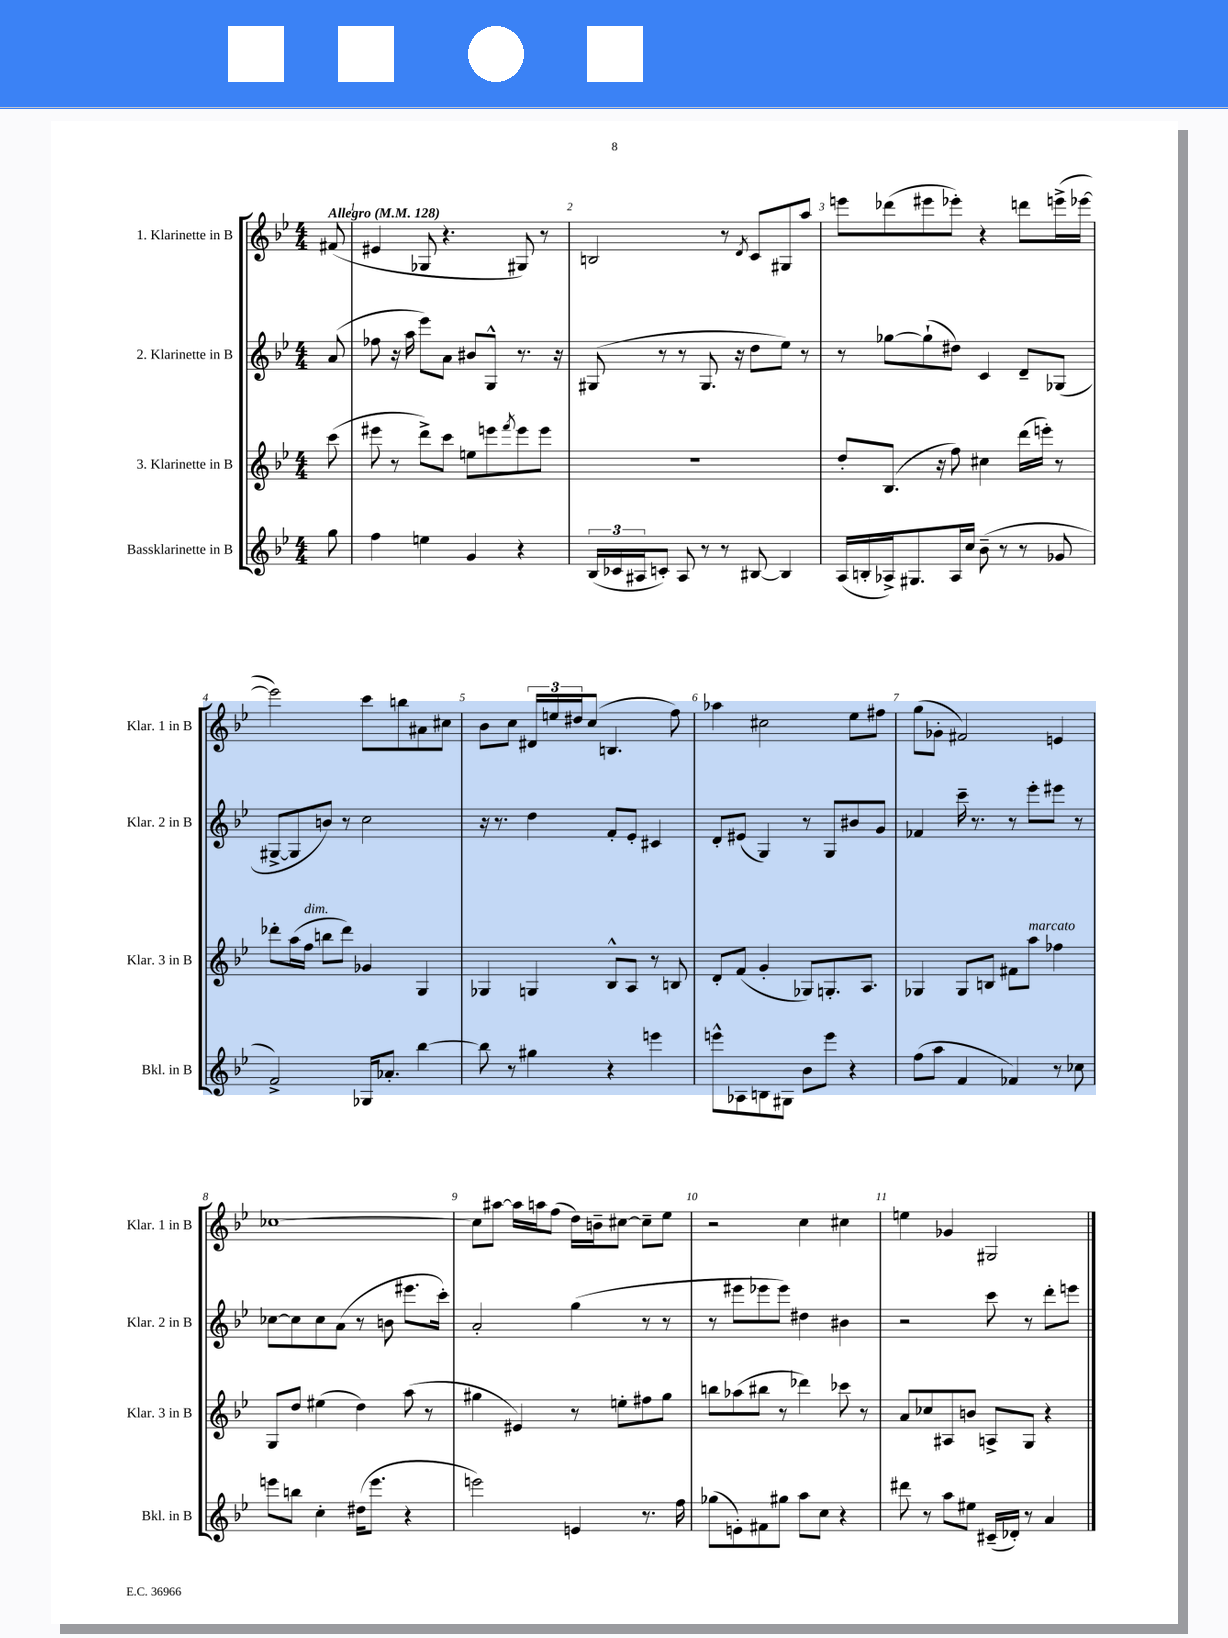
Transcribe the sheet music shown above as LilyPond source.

<<
\new StaffGroup <<
\new Staff = "s0" \with { instrumentName = "1. Klarinette in B" shortInstrumentName = "Klar. 1 in B" } {
    \clef treble \key bes \major \numericTimeSignature \time 4/4 \partial 8 \tempo "Allegro" 4 = 128
    fis'8( |
    eis'4 ges8 r4. gis8) r8 |
    b2 r8 \acciaccatura { d'8 } c'8 gis8 a''8 |
    e'''8 des'''8( eis'''8 ees'''8-.) r4 d'''8 e'''16->( ees'''16~ |
    ees'''2) c'''8 b''8 ais'8 cis''8 |
    bes'8 c''8 \tuplet 3/2 { dis'16 e''16 dis''16 } c''8( b4. f''8) |
    aes''4 cis''2 ees''8 fis''8 |
    g''8( ges'8-. fis'2) e'4 |
    ces''1~ |
    ces''8 ais''8~ ais''16 a''16 f''8( d''16) b'16-- cis''8~ cis''8-- ees''8 |
    r2 c''4 cis''4 |
    e''4 ges'4 gis2 \bar "|." |
}
\new Staff = "s1" \with { instrumentName = "2. Klarinette in B" shortInstrumentName = "Klar. 2 in B" } {
    \clef treble \key bes \major \numericTimeSignature \time 4/4 \partial 8
    a'8( |
    fes''8 r16 a''16 ees'''8) a'8 bis'8 g8-^ r8. r16 |
    gis8( r8 r8 gis8. r16 d''8 ees''8) r8 |
    r8 ges''8~ ges''8-!( dis''8) c'4 d'8-- ges8( |
    gis8~-> gis8 b'8) r8 c''2 |
    r16 r8. d''4 f'8-. ees'8-. cis'4 |
    d'8-. eis'8( g4) r8 g8 bis'8 g'8 |
    fes'4 c'''16-- r8. r8 ees'''8-. eis'''8 r8 |
    ces''8~ ces''8 ces''8 a'8( r8 b'8 eis'''8. c'''16-.) |
    a'2-. g''4( r8 r8 |
    r8 eis'''8 ees'''8 ees'''8) dis''4 bis'4 |
    r2 c'''8 r8 d'''8-. e'''8 \bar "|." |
}
\new Staff = "s2" \with { instrumentName = "3. Klarinette in B" shortInstrumentName = "Klar. 3 in B" } {
    \clef treble \key bes \major \numericTimeSignature \time 4/4 \partial 8
    c'''8( |
    eis'''8 r8 d'''8->) c'''8 e''8 e'''8 \acciaccatura { f'''8 } e'''8 e'''8 |
    R1 |
    d''8-. bes8.( r16 f''8) cis''4 d'''16( e'''16-.) r8 |
    des'''8-. a''16( f''16^\markup { \italic "dim." } b''8 des'''8) ges'4 g4 |
    ges4 g4 bes8-^ a8 r8 b8 |
    d'8-. f'8( g'4-. ges8) g8.-. a8. |
    ges4 ges8 b8 fis'8 a''8^\markup { \italic "marcato" } fes''4 |
    g8 d''8 eis''4( d''4) a''8( r8 |
    gis''4 eis'4) r8 e''8-. fis''8 gis''8 |
    b''8 aes''8( bis''8 r8 des'''4) ces'''8 r8 |
    a'8 ces''8 ais8 b'8 a8-> g8 r4 \bar "|." |
}
\new Staff = "s3" \with { instrumentName = "Bassklarinette in B" shortInstrumentName = "Bkl. in B" } {
    \clef treble \key bes \major \numericTimeSignature \time 4/4 \partial 8
    g''8 |
    f''4 e''4 g'4 r4 |
    \tuplet 3/2 { bes16( ces'16 ais16 } c'8-.) ais8 r8 r8 bis8~ bis4 |
    a16( b16-. aes16->) gis8. aes16 c''16 bes'8--( r8 r8 ges'8 |
    f'2->) ges16 aes'8.-. bes''4~ |
    bes''8 r8 gis''4 r4 e'''4 |
    e'''8-^ aes8 b8 gis8 bes'8 e'''8 r4 |
    f''8( a''8 f'4 fes'4) r8 ces''8 |
    e'''8 b''8 c''4-. dis''16( e'''8. r4 |
    e'''2) e'4 r8. f''16 |
    ges''8( e'8-.) fis'8 gis''8 a''8 c''8 r4 |
    dis'''8 r8 a''8 eis''8 cis'16--( des'16-.) r8 a'4 \bar "|." |
}
>>
>>
\layout { \context { \Score \override BarNumber.break-visibility = ##(#f #t #t) barNumberVisibility = #all-bar-numbers-visible } }
